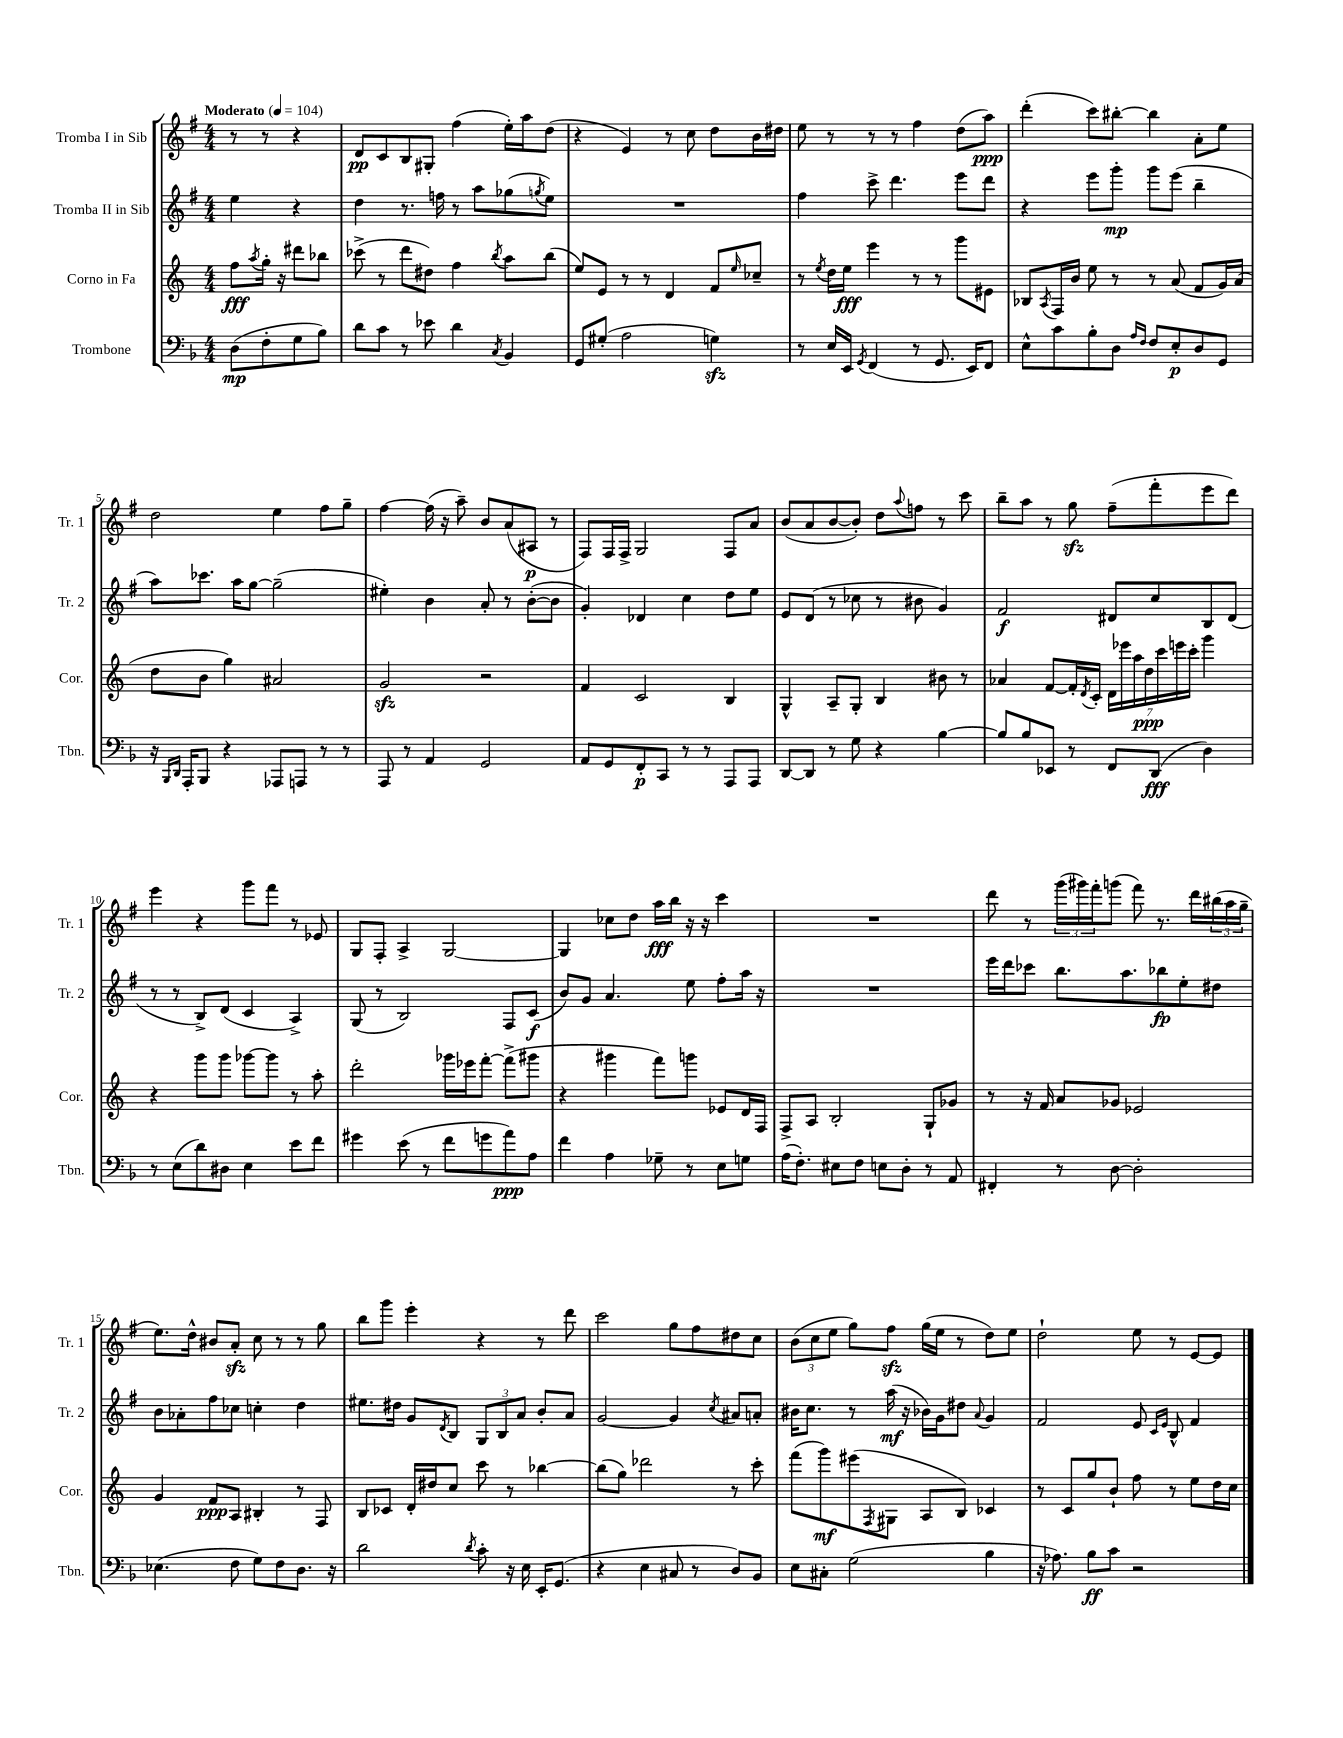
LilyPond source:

<<
\new StaffGroup <<
\new Staff = "s0" \with { instrumentName = "Tromba I in Sib" shortInstrumentName = "Tr. 1" } {
    \clef treble \key g \major \numericTimeSignature \time 4/4 \partial 2 \tempo "Moderato" 4 = 104
    r8 r8 r4 |
    d'8\pp c'8 b8 gis8-. fis''4( e''16-.) a''16 d''8( |
    r4 e'4) r8 c''8 d''8 b'16 dis''16 |
    e''8 r8 r8 r8 fis''4 d''8( a''8\ppp) |
    d'''4-.( c'''8) bis''8~-. bis''4 a'8-. e''8 |
    d''2 e''4 fis''8 g''8-- |
    fis''4~ fis''16( r16 a''8--) b'8 a'8( ais8\p r8 |
    fis8) fis16 fis16-> g2 fis8 a'8 |
    b'8( a'8 b'8~ b'8-.) d''8 \appoggiatura { a''8 } f''8 r8 c'''8 |
    b''8-- a''8 r8 g''8\sfz fis''8--( fis'''8-. e'''8 d'''8) |
    e'''4 r4 g'''8 fis'''8 r8 ees'8 |
    g8 fis8-. a4-> g2~ |
    g4 ces''8 d''8 a''16\fff b''16 r16 r16 c'''4 |
    R1 |
    d'''8 r8 \tuplet 3/2 { g'''16( gis'''16) fis'''16-. } g'''8( fis'''8) r8. d'''16 \tuplet 3/2 { bis''16( a''16 g''16-- } |
    e''8.) d''16-^ bis'8 a'8-.\sfz c''8 r8 r8 g''8 |
    b''8 g'''8 e'''4-. r4 r8 d'''8 |
    c'''2 g''8 fis''8 dis''8 c''8 |
    \tuplet 3/2 { b'8( c''8 e''8 } g''8) fis''8\sfz g''16( e''16 r8 d''8) e''8 |
    d''2-! e''8 r8 e'8~ e'8 \bar "|." |
}
\new Staff = "s1" \with { instrumentName = "Tromba II in Sib" shortInstrumentName = "Tr. 2" } {
    \clef treble \key g \major \numericTimeSignature \time 4/4 \partial 2
    e''4 r4 |
    d''4 r8. f''16 r8 a''8 ges''8( \acciaccatura { g''8 } e''8) |
    R1 |
    fis''4 c'''8-> d'''4. e'''8 d'''8 |
    r4 e'''8 g'''8-.\mp g'''8 e'''8( b''4-- |
    a''8) ces'''8. a''16 g''8~ g''2--( |
    eis''4-.) b'4 a'8-. r8 b'8~-.( b'8 |
    g'4-.) des'4 c''4 d''8 e''8 |
    e'8 d'8( r8 ces''8 r8 bis'8 g'4) |
    fis'2\f dis'8 c''8 b8 dis'8( |
    r8 r8 b8->) d'8( c'4 a4->) |
    g8( r8 b2) fis8 c'8\f( |
    b'8) g'8 a'4. e''8 fis''8-. a''16 r16 |
    R1 |
    e'''16 d'''16 ces'''8 b''8. a''8. bes''8\fp e''8-. dis''8 |
    b'8 aes'8-. fis''8 ces''8 c''4-. d''4 |
    eis''8. dis''16 g'8 \acciaccatura { d'8 } b8 \tuplet 3/2 { g8 b8 a'8 } b'8-. a'8 |
    g'2~ g'4 \acciaccatura { c''8 } ais'8 a'8-. |
    bis'16 c''8. r8 a''16\mf( r16 bes'16) g'16 dis''8 \appoggiatura { a'8 } g'4 |
    fis'2 e'8 \grace { c'16 e'16 } b8-^ fis'4 \bar "|." |
}
\new Staff = "s2" \with { instrumentName = "Corno in Fa" shortInstrumentName = "Cor." } {
    \clef treble \key c \major \numericTimeSignature \time 4/4 \partial 2
    f''8\fff \acciaccatura { a''8 } g''16-. r16 dis'''8 bes''8 |
    ces'''8->( r8 d'''8 dis''8) f''4 \acciaccatura { b''8 } a''8 b''8( |
    e''8) e'8 r8 r8 d'4 f'8 \grace { e''16 } ces''8-- |
    r8 \acciaccatura { e''8 } d''16 e''16\fff e'''4 r8 r8 g'''8 eis'8 |
    bes8 \acciaccatura { a8 } f16 b'16 e''8 r8 r8 a'8( f'8 g'16) a'16( |
    d''8 b'8 g''4) ais'2 |
    g'2\sfz r2 |
    f'4 c'2 b4 |
    g4-^ a8-- g8-. b4 bis'8 r8 |
    aes'4 f'8~ f'16-. \acciaccatura { d'8 } c'16-. \tuplet 7/4 { d'16 ees'''16 a''16 d''16\ppp c'''16 e'''16 c'''16-. } g'''4 |
    r4 g'''8 g'''8 ges'''8~ ges'''8 r8 a''8-. |
    d'''2-. ges'''16 ees'''16 f'''8~-. f'''8->( gis'''8 |
    r4 gis'''4 f'''8) g'''8 ees'8 d'16 f16 |
    f8-> a8 b2-. g8-! ges'8 |
    r8 r16 f'16 a'8 ges'8 ees'2 |
    g'4 f'8\ppp a8 bis4-. r8 f8 |
    b8 ces'8 d'16-. dis''16 c''8 c'''8 r8 bes''4~ |
    bes''8( g''8) des'''2 r8 c'''8-. |
    f'''8( g'''8\mf) eis'''8( \acciaccatura { f8 } gis8 a8 b8) ces'4 |
    r8 c'8 g''8 b'8-! f''8 r8 e''8 d''16 c''16 \bar "|." |
}
\new Staff = "s3" \with { instrumentName = "Trombone" shortInstrumentName = "Tbn." } {
    \clef bass \key f \major \numericTimeSignature \time 4/4 \partial 2
    d8\mp( f8-. g8 bes8) |
    d'8 c'8 r8 ees'8 d'4 \acciaccatura { c8 } bes,4 |
    g,8 gis8-.( a2 g4\sfz) |
    r8 e16 e,16 \acciaccatura { g,8 } f,4( r8 g,8. e,16) f,8 |
    e8-^ c'8 bes8-. d8 \grace { a16 f16 } f8 e8-.\p d8 g,8 |
    r16 \grace { bes,,16 d,16 } a,,16-. bes,,8 r4 aes,,8 a,,8 r8 r8 |
    a,,8 r8 a,4 g,2 |
    a,8 g,8 f,8-.\p c,8 r8 r8 a,,8 a,,8 |
    d,8~ d,8 r8 g8 r4 bes4~ |
    bes8 bes8 ees,8 r8 f,8 d,8\fff( d4) |
    r8 e8( d'8) dis8 e4 e'8 f'8 |
    gis'4 e'8( r8 f'8 g'8 a'8\ppp) a8 |
    f'4 a4 ges8-- r8 e8 g8 |
    a16( f8.-.) eis8 f8 e8 d8-. r8 a,8 |
    fis,4-. r8 d8~ d2-. |
    ees4.( f8 g8) f8 d8. r16 |
    d'2 \acciaccatura { d'8 } c'8-. r16 e16 e,16-. g,8.( |
    r4 e4 cis8 r8 d8) bes,8 |
    e8 cis8-. g2( bes4 |
    r16 aes8.) bes8\ff c'8 r2 \bar "|." |
}
>>
>>
